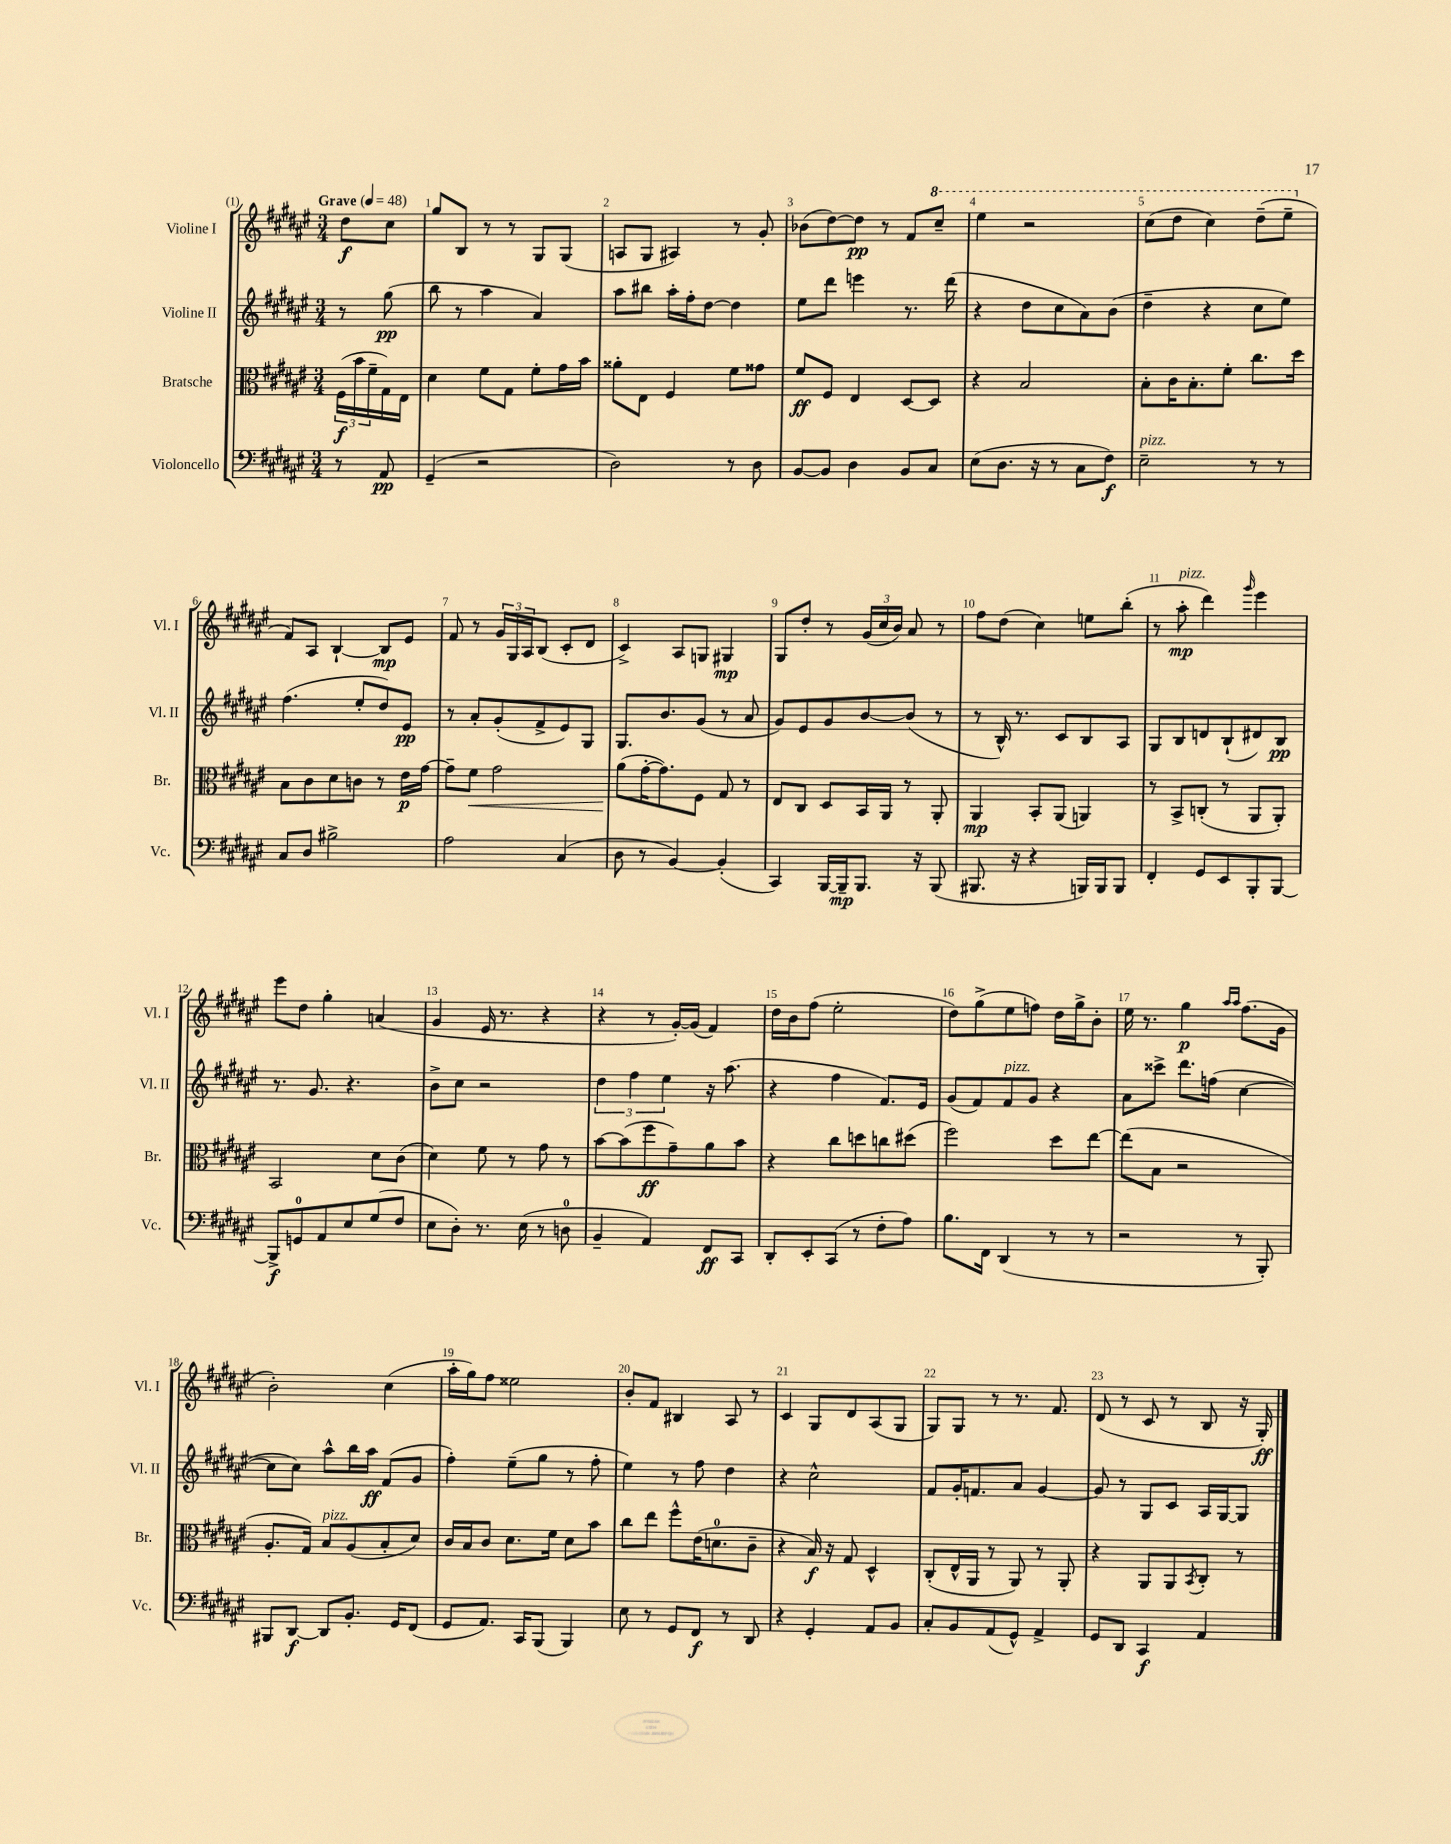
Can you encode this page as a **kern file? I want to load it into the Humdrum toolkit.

**kern	**dynam	**kern	**dynam	**kern	**dynam	**kern	**dynam
*part4	*part4	*part3	*part3	*part2	*part2	*part1	*part1
*staff4	*staff4	*staff3	*staff3	*staff2	*staff2	*staff1	*staff1
*I"Violoncello	*	*I"Bratsche	*	*I"Violine II	*	*I"Violine I	*
*I'Vc.	*	*I'Br.	*	*I'Vl. II	*	*I'Vl. I	*
*clefF4	*	*clefC3	*	*clefG2	*	*clefG2	*
*k[f#c#g#d#a#e#]	*	*k[f#c#g#d#a#e#]	*	*k[f#c#g#d#a#e#]	*	*k[f#c#g#d#a#e#]	*
*M3/4	*	*M3/4	*	*M3/4	*	*M3/4	*
*MM48	*	*MM48	*	*MM48	*	*MM48	*
=	=	=	=	=	=	=	=
!	!	!	!	!	!	!LO:TX:a:B:t=Grave	!
8r	.	(24F#\LL	f	8r	.	8dd#\L	f
.	.	24b\	.	.	.	.	.
.	.	24f#~\	.	.	.	.	.
8AA#/	pp	16G#\)	.	(8gg#\	pp	8cc#\J	.
.	.	16E#\JJ	.	.	.	.	.
=1	=1	=1	=1	=1	=1	=1	=1
(4GG#~/	.	4d#\	.	8bb\	.	8gg#/L	.
.	.	.	.	8r	.	8B/J	.
2r	.	8f#\L	.	4aa#\	.	8r	.
.	.	8G#\J	.	.	.	8r	.
.	.	8f#'\L	.	4a#/)	.	8G#/L	.
.	.	16g#\L	.	.	.	(8G#/J	.
.	.	16b\JJ	.	.	.	.	.
=2	=2	=2	=2	=2	=2	=2	=2
2D#\)	.	8a##X'\L	.	8aa#\L	.	8An/L	.
.	.	8E#\J	.	8bb#X\J	.	8G#/J	.
.	.	4F#/	.	16aa#'\LL	.	4A#X/)	.
.	.	.	.	16ff#'\J	.	.	.
.	.	.	.	[8dd#\J	.	.	.
8r	.	8f#\L	.	4dd#\]	.	8r	.
8D#\	.	8g##X\J	.	.	.	8g#'/	.
=3	=3	=3	=3	=3	=3	=3	=3
[8BB/L	.	8f#/L	ff	8ee#\L	.	(8b-X\L	.
8BB/J]	.	8F#/J	.	8ddd#\J	.	[8dd#\)	.
4D#\	.	4E#/	.	4eeen\	.	8dd#\J]	pp
.	.	.	.	.	.	8r	.
8BB/L	.	[8D#/L	.	8.r	.	8f#/L	.
*	*	*	*	*	*	*8va	*
8C#/J	.	8D#/J]	.	.	.	8ccc#~/J	.
.	.	.	.	(16ddd#\	.	.	.
=4	=4	=4	=4	=4	=4	=4	=4
(8E#\L	.	4r	.	4r	.	4eee#\	.
8.D#\J	.	.	.	.	.	.	.
.	.	2B/	.	8dd#\L	.	2r	.
16r	.	.	.	.	.	.	.
8r	.	.	.	8cc#\	.	.	.
8C#\L	.	.	.	8a#\)	.	.	.
8F#\J)	f	.	.	(8b\J	.	.	.
=5	=5	=5	=5	=5	=5	=5	=5
!LO:TX:a:i:t=pizz.	!	!	!	!	!	!	!
2E#~\	.	8B'\L	.	4dd#~\	.	(8ccc#\L	.
.	.	16c#\K	.	.	.	8ddd#\J	.
.	.	8.B'\	.	.	.	.	.
.	.	.	.	4r	.	4ccc#\)	.
.	.	8f#'\J	.	.	.	.	.
8r	.	8.cc#\L	.	8cc#\L	.	(8ddd#~\L	.
8r	.	.	.	8ee#\J)	.	8eee#~\J	.
.	.	16dd#\Jk	.	.	.	.	.
!!LO:LB:g=z
=6	=6	=6	=6	=6	=6	=6	=6
*	*	*	*	*	*	*X8va	*
8C#/L	.	8B\L	.	(4.ff#\	.	8f#/L)	.
8D#/J	.	8c#\	.	.	.	8A#/J	.
2B#X^\	.	8d#\	.	.	.	[4B`/	.
.	.	8cn\J	.	8ee#'/L	.	.	.
.	.	8r	.	8dd#/)	.	8B/L]	mp
.	.	16e#\LL	p	8e#/J	pp	8e#/J	.
.	.	[16g#\JJ	.	.	.	.	.
=7	=7	=7	=7	=7	=7	=7	=7
2A#\	.	8g#~\L]	.	8r	.	8f#/	.
!	!	!	!LO:HP:b	!	!	!	!
.	.	8f#\J	<	8a#'/L	.	8r	.
.	.	2g#\	.	(8g#'/	.	24g#/LL	.
.	.	.	.	.	.	24G#/	.
.	.	.	.	.	.	24A#/J	.
.	.	.	.	8f#^/	.	(8B/J	.
(4C#/	.	.	.	8e#/)	.	8c#'/L	.
.	.	.	.	8G#/J	.	8d#/J	.
=8	=8	=8	=8	=8	=8	=8	=8
8D#\	.	(8a#\L	.	8.G#/L	.	4c#^/)	.
8r	.	[16g#'\K	[	.	.	.	.
.	.	8.g#\])	.	8.b/	.	.	.
[4BB/)	.	.	.	.	.	8A#/L	.
.	.	8F#\J	.	(8g#/J	.	8Gn/J	.
(4BB'/]	.	8G#/	.	8r	.	4G#X/	mp
.	.	8r	.	8a#/	.	.	.
=9	=9	=9	=9	=9	=9	=9	=9
4CC#/)	.	8E#/L	.	8g#/L)	.	8G#/L	.
.	.	8C#/J	.	8e#/	.	8dd#'/J	.
[16BBB/LL	.	8D#/L	.	8g#/	.	8r	.
16BBB~/J]	mp	.	.	.	.	.	.
8.BBB/J	.	16BB/L	.	[8b/	.	(24g#/LL	.
.	.	.	.	.	.	24cc#/	.
.	.	16AA#/JJ	.	.	.	.	.
.	.	.	.	.	.	24b/JJ)	.
.	.	8r	.	(8b/J]	.	8a#/	.
16r	.	.	.	.	.	.	.
(8BBB/	.	8AA#'/	.	8r	.	8r	.
=10	=10	=10	=10	=10	=10	=10	=10
8.BBB#X/	.	4AA#/	mp	8r	.	8ff#\L	.
.	.	.	.	16B^^/)	.	(8dd#\J	.
16r	.	.	.	8.r	.	.	.
4r	.	8BB'/L	.	.	.	4cc#\)	.
.	.	(8AA#/J	.	8c#/L	.	.	.
16BBBn/LL)	.	4AAn/)	.	8B/	.	8een\L	.
16BBB/J	.	.	.	.	.	.	.
8BBB/J	.	.	.	8A#/J	.	(8bb'\J	.
=11	=11	=11	=11	=11	=11	=11	=11
4FF#'/	.	8r	.	8G#/L	.	8r	.
!	!	!	!	!	!	!LO:TX:a:i:t=pizz.	!
.	.	8BB^/L	.	8B/	.	8aa#'\	mp
8GG#/L	.	(8Cn'/J	.	8dn/	.	4ddd#\)	.
8EE#/	.	8r	.	(8B`/	.	.	.
.	.	.	.	.	.	16qqggg#/	.
8BBB'/	.	8AA#/L	.	8d#X/)	.	4eee#\	.
[8BBB/J	.	8AA#'/J)	.	8B/J	pp	.	.
!!LO:LB:g=z
=12	=12	=12	=12	=12	=12	=12	=12
8BBB^/L]	f	2BB/	.	8.r	.	8eee#\L	.
8GGn/	.	.	.	.	.	8dd#\J	.
.	.	.	.	8.g#/	.	.	.
8AA#/	.	.	.	.	.	4gg#'\	.
8E#/	.	.	.	4.r	.	.	.
(8G#/	.	8d#\L	.	.	.	(4an/	.
8F#/J	.	(8c#\J	.	.	.	.	.
=13	=13	=13	=13	=13	=13	=13	=13
8E#\L	.	4d#\)	.	8b^\L	.	4g#/	.
8D#'\J)	.	.	.	8cc#\J	.	.	.
8.r	.	8f#\	.	2r	.	16e#/	.
.	.	.	.	.	.	8.r	.
.	.	8r	.	.	.	.	.
(16E#\	.	.	.	.	.	.	.
8r	.	8g#\	.	.	.	4r	.
8Dn\	.	8r	.	.	.	.	.
=14	=14	=14	=14	=14	=14	=14	=14
4BB~/	.	[8b\L	.	6dd#\	.	4r	.
.	.	(8b\]	.	.	.	.	.
.	.	.	.	6ff#\	.	.	.
4AA#/)	.	8ff#\	ff	.	.	8r	.
.	.	.	.	6ee#\	.	.	.
.	.	8g#~\)	.	.	.	[16g#'/LL)	.
.	.	.	.	.	.	(16g#/JJ]	.
8FF#/L	ff	8a#\	.	16r	.	4f#/)	.
.	.	.	.	(8.aa#\	.	.	.
8CC#/J	.	8b\J	.	.	.	.	.
=15	=15	=15	=15	=15	=15	=15	=15
8DD#'/L	.	4r	.	4r	.	16dd#\LL	.
.	.	.	.	.	.	16b\J	.
8EE#'/	.	.	.	.	.	(8ff#\J	.
(8CC#/J	.	8cc#\L	.	4ff#\	.	2ee#'\	.
8r	.	8ddn\	.	.	.	.	.
8F#'\L	.	8ccn\	.	8.f#/L)	.	.	.
8A#\J)	.	(8dd#X\J	.	.	.	.	.
.	.	.	.	16e#/Jk	.	.	.
=16	=16	=16	=16	=16	=16	=16	=16
8.B\L	.	2ff#\)	.	(8g#/L	.	8dd#\L)	.
.	.	.	.	8f#/)	.	(8gg#^\	.
16FF#\Jk	.	.	.	.	.	.	.
!	!	!	!	!LO:TX:a:i:t=pizz.	!	!	!
(4DD#/	.	.	.	8f#/	.	8ee#\	.
.	.	.	.	8g#/J	.	8ffn\J)	.
8r	.	8dd#\L	.	4r	.	16dd#\LL	.
.	.	.	.	.	.	16gg#^\J	.
8r	.	[8ee#\J	.	.	.	8b'\J	.
=17	=17	=17	=17	=17	=17	=17	=17
2r	.	(8ee#\L]	.	8a#\L	.	16ee#\	.
.	.	.	.	.	.	8.r	.
.	.	8B\J	.	8ccc##X^\J	.	.	.
.	.	2r	.	8.ddd#\L	.	4gg#\	p
.	.	.	.	(16ffn\Jk	.	.	.
.	.	.	.	.	.	16qqaa#/LL	.
.	.	.	.	.	.	16qqaa#/JJ	.
8r	.	.	.	[4cc#\	.	(8.ff#\L	.
8BBB'/)	.	.	.	.	.	.	.
.	.	.	.	.	.	16g#\Jk	.
!!LO:LB:g=z
=18	=18	=18	=18	=18	=18	=18	=18
8BBB#X/L	.	8.A#'/L	.	8cc#\L]	.	2b'\)	.
[8DD#/J	f	.	.	8cc#\J)	.	.	.
.	.	16G#/Jk)	.	.	.	.	.
!	!	!LO:TX:a:i:t=pizz.	!	!	!	!	!
8DD#/L]	.	8B/L	.	8aa#^^\L	.	.	.
8.BB'/J	.	(8A#/	.	16bb\L	.	.	.
.	.	.	.	16aa#\JJ	ff	.	.
.	.	8B'/	.	(8f#/L	.	(4cc#\	.
16GG#/KL	.	.	.	.	.	.	.
(8FF#/J	.	8d#/J)	.	8g#/J	.	.	.
=19	=19	=19	=19	=19	=19	=19	=19
8GG#/L	.	16c#/LL	.	4ff#'\)	.	16aa#'\LL	.
.	.	16B/J	.	.	.	16gg#\J)	.
8.AA#/J)	.	8c#/J	.	.	.	8ff#\J	.
.	.	8.d#\L	.	(8ee#~\L	.	2ee##X\	.
16CC#/KL	.	.	.	.	.	.	.
(8BBB/J	.	.	.	8gg#\J	.	.	.
.	.	16f#\Jk	.	.	.	.	.
4BBB/)	.	8d#\L	.	8r	.	.	.
.	.	8b\J	.	8ff#'\	.	.	.
=20	=20	=20	=20	=20	=20	=20	=20
8E#\	.	8cc#\L	.	4ee#\)	.	8b'/L	.
8r	.	8ee#\J	.	.	.	8f#/J	.
8GG#/L	.	8ff#^^\L	.	8r	.	4B#X/	.
8FF#/J	f	(16e#\K	.	8ff#\	.	.	.
.	.	8.dn\	.	.	.	.	.
8r	.	.	.	4dd#\	.	8A#/	.
8DD#/	.	8c#~\J	.	.	.	8r	.
=21	=21	=21	=21	=21	=21	=21	=21
4r	.	4r	.	4r	.	4c#/	.
4GG#'/	.	16B/)	f	2cc#^^\	.	8G#/L	.
.	.	16r	.	.	.	.	.
.	.	8G#/	.	.	.	8d#/	.
8AA#/L	.	4D#^^/	.	.	.	(8A#/	.
8BB/J	.	.	.	.	.	8G#/J	.
=22	=22	=22	=22	=22	=22	=22	=22
8C#'/L	.	(8C#'/L	.	8f#/L	.	8G#/L)	.
8BB/	.	16E#^^/L	.	16g#'/K	.	8G#/J	.
.	.	16AA#/JJ	.	8.fn/	.	.	.
(8AA#/	.	8r	.	.	.	8r	.
8GG#^^/J)	.	8AA#/)	.	8a#/J	.	8.r	.
4AA#^/	.	8r	.	[4g#/	.	.	.
.	.	.	.	.	.	8.f#/	.
.	.	8AA#'/	.	.	.	.	.
=23	=23	=23	=23	=23	=23	=23	=23
8GG#/L	.	4r	.	8g#/]	.	(8d#/	.
8DD#/J	.	.	.	8r	.	8r	.
4CC#/	f	8AA#/L	.	8G#/L	.	8c#/	.
.	.	8AA#/	.	8c#/J	.	8r	.
.	.	8qBB/	.	.	.	.	.
4AA#/	.	8C#'/J	.	16A#/LL	.	8B/	.
.	.	.	.	[16G#/J	.	.	.
.	.	8r	.	8G#/J]	.	16r	.
.	.	.	.	.	.	16G#'/)	ff
==	==	==	==	==	==	==	==
*-	*-	*-	*-	*-	*-	*-	*-
